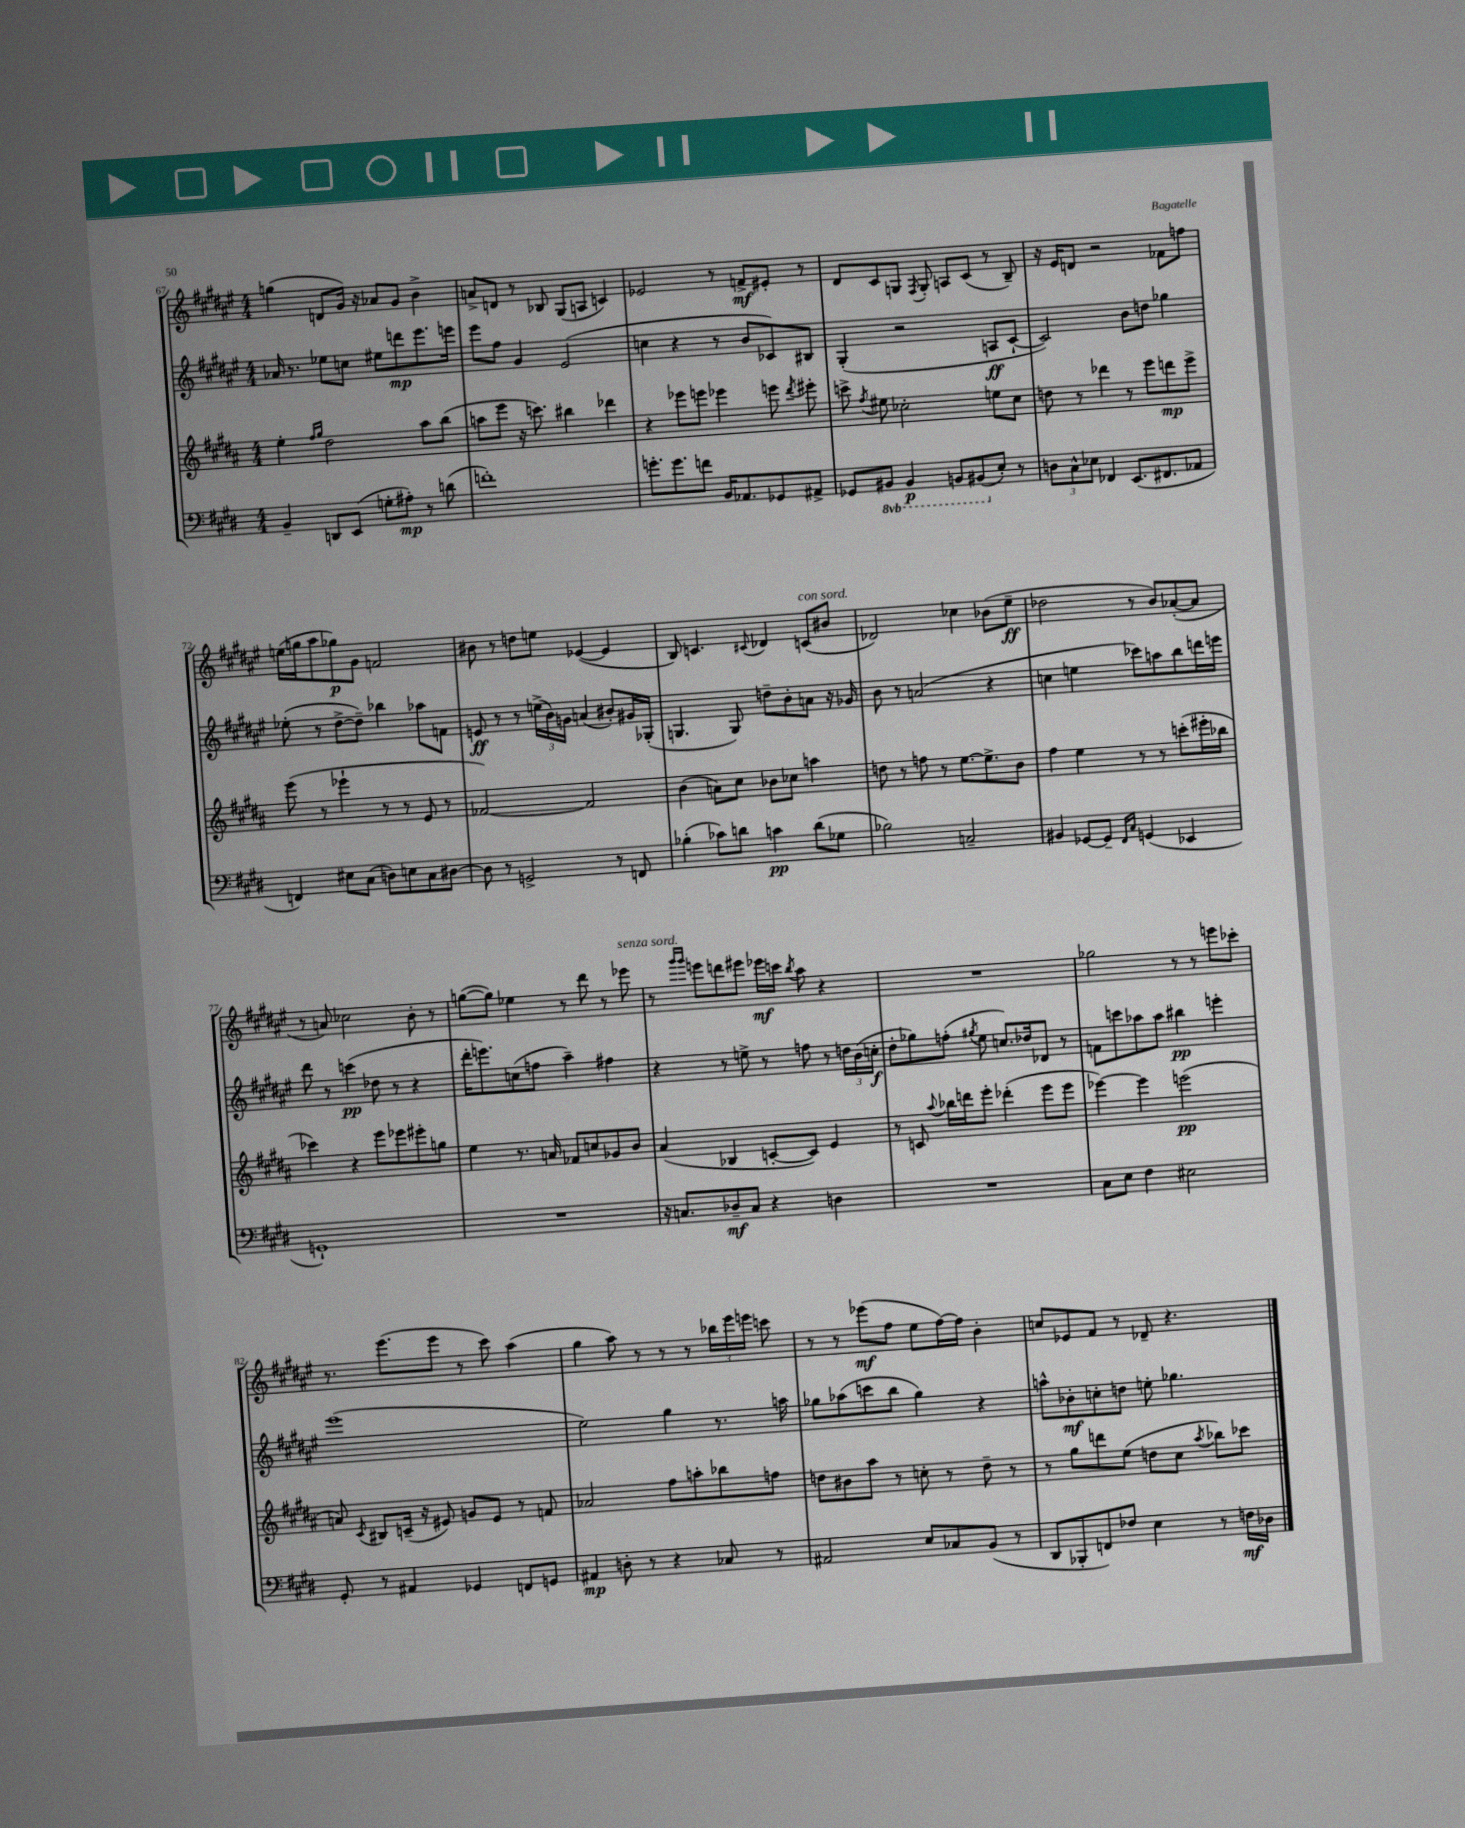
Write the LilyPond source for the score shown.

<<
\new StaffGroup <<
\new Staff = "s0" {
    \clef treble \key fis \major \numericTimeSignature \time 4/4
    \autoBeamOff g''4( d'8[ gis'16]) r16 aes'8[ gis'8] b'4-> |
    a'8[-> d'8] r8 bes8 gis8[( a8] c'4) |
    ees'2 r8 f'8[->\mf eis'8]-. r8 |
    dis'8[ cis'8 g8] \acciaccatura { fis8 } g8-. a8[ cis'8]( r8 b8--) |
    r16 eis'16[ d'8] r2 fes'8[ f''8] |
    e''16[( g''16 ais''8 ges''8\p) gis'8] f'2 |
    bis'8 r8 d''8[ e''8] ees'4~( ees'4 |
    b8) c'4. \appoggiatura { cis'8 } des'4 c'8[^\markup { \italic "con sord." }( bis'8] |
    des'2) ces''4 bes'8[( eis''8]--\ff |
    des''2 r8 b'8[) aes'8~-.( aes'8] |
    r8 a'8) ces''2 b'8-. r8 |
    g''8[~( g''8]) ees''4 r8 dis'''8 r8 ees'''8^\markup { \italic "senza sord." } |
    r8 \grace { gis'''16[ gis'''16] } e'''8[ d'''8 eis'''8] ees'''16[\mf c'''16] \acciaccatura { b''8 } ais''8 r4 |
    R1 |
    ges''2 r8 r8 e'''8[ ces'''8]-. |
    r8. eis'''8.[( eis'''8] r8 cis'''8) ais''4( |
    gis''4 ais''8) r8 r8 r8 \tuplet 3/2 { bes''16[ eis'''16 e'''16] } c'''8 |
    r8 r8 ees'''8[\mf( fis''8] eis''8[ fis''16~) fis''16] b'4-. |
    c''8[ ees'8 fis'8] r8 des'8-- r4. \bar "|." |
}
\new Staff = "s1" {
    \clef treble \key fis \major \numericTimeSignature \time 4/4
    \autoBeamOff aes'16 r8. ees''8[ c''8] eis''8[ d'''8\mp eis'''8. e'''16] |
    eis'''8[ fis''8] gis'4 eis'2( |
    c''4 r4 r8 b'8[ ces'8) bis8] |
    gis4-.( r2 a8[\ff cis'8]~-! |
    cis'2) b'8[ d''8] ges''4 |
    ees''8-.( r8 dis''8[~-> dis''8]--) bes''4 aes''8[ f'8] |
    e'8\ff r8 r8 \tuplet 3/2 { e''16[->( b'16) g'16] } a'4( bis'8[-.) gis'16 ges16]-.( |
    g4. g8) d''8[-- b'8-. a'8] r16 ges'16 |
    b'8 r8 a'2( r4 |
    c''4 e''4 ces'''8[) a''8 b''8 d'''16 e'''16] |
    dis'''8 r8 c'''4\pp( des''8 r8 r4 |
    dis'''16[-. e'''8.) c''8( f''8] ais''4--) fis''4 |
    r4 r8 e''8-> r8 f''8 r8 \tuplet 3/2 { d''16[ b'16( c''16]-.\f } |
    dis''8[-. ges''8) f''8]-.( \acciaccatura { gis''8 } eis''8 c''8.[) des''16 des'8] r8 |
    f'8[ c'''8 aes''8 aes''8] bis''4\pp e'''4-. |
    eis'''1( |
    eis''2) gis''4 r8. a''16 |
    ges''8[ aes''8( c'''8 b''8] ges''4) r4 |
    a''8[-^ bes'8-.\mf c''8-. d''8] e''8-. ges''4. \bar "|." |
}
\new Staff = "s2" {
    \clef treble \key b \major \numericTimeSignature \time 4/4
    \autoBeamOff e''4-. \grace { fis''16[ gis''16] } dis''2 ais''8[ b''8]( |
    a''8[ e'''8] r16 c'''8.) bis''4 des'''4 |
    r4 ees'''8[ e'''8] ees'''4 e'''8 \acciaccatura { dis'''8 } eis'''8-. |
    c'''8-> \acciaccatura { fis''8 } eis''8 ces''2-. e''8[ ces''8] |
    d''8 r8 des'''4 r8 e'''8[ d'''8\mp e'''8]-> |
    e'''8( r8 ees'''4-! r8 r8 e'8 r8 |
    fes'2~) fes'2 |
    b'4( a'8[) cis''8] bes'8[ ces''8] a''4 |
    d''8 r8 f''8 r8 e''8.[~ e''8.-> b'8] |
    fis''4 e''4 r8 r8 c'''8[-.( eis'''16-. bes''16] |
    ces'''4) r4 e'''8[ ees'''8 eis'''8-. g''8] |
    e''4 r8. a'16 fes'8[ c''8 ges'8 b'8] |
    ais'4( bes4 c'8[~-. c'8]) e'4 |
    r8 c'8 \appoggiatura { ais''8 } bes''16[ d'''16 e'''8]-. des'''4-.( e'''8[ e'''8] |
    ees'''4~) ees'''4 e'''2\pp( |
    a'8) \acciaccatura { cis'8 } bis8[ c'16]--( r16 eis'8) g'8[ eis'8] r8 f'8 |
    aes'2 fis''8[ a''8-. bes''8 f''8] |
    d''8[ bis'8 ais''8] r8 c''8-. r8 d''8-- r8 |
    r8 gis''8[ d'''8 e''8]( d''8[ cis''8] \acciaccatura { ais''8 } bes''8[) ces'''8] \bar "|." |
}
\new Staff = "s3" {
    \clef bass \key e \major \numericTimeSignature \time 4/4 \set Staff.ottavationMarkups = #ottavation-simple-ordinals
    \autoBeamOff b,4-- d,8[ e,8]( g8[-. ais8]-.\mp) r8 d'8( |
    f'1-.) |
    g'8.[-. g'8. f'8] b,16[ aes,8. ges,8 ais,8]-> |
    ges,8[ \ottava #-1 bis,,8] bis,,4\p b,,8[ bis,,8( \ottava #0 e8]-.) r8 |
    \tuplet 3/2 { d8[ cis8-^ ees8] } fes,4 e,8.[( fis,8. aes,8] |
    f,4) eis8[ cis8]( d8[) e8 cis8 dis8]~ |
    dis8 r8 g,2-> r8 f,8 |
    bes4-.( ces'8[) d'8] c'4\pp d'8[( ges8] |
    bes2) c2-- |
    bis,4 ges,8[~ ges,8]-- \grace { fis,16[ cis16] } g,4( ees,4 |
    g,1-!) |
    R1 |
    r16 c8.[ des8--\mf c8] r4 d4 |
    R1 |
    cis8[ e8] fis4 eis2 |
    gis,8-. r8 ais,4 ges,4 f,8[ g,8] |
    ais,4\mp d8-. r8 r4 ces8 r8 |
    ais,2 e8[ ces8 b,8]( r8 |
    dis,8[ bes,,8-. f,8) fes8] e4 r8 f16[\mf des16] \bar "|." |
}
>>
>>
\layout { \context { \Score currentBarNumber = #67 } }
